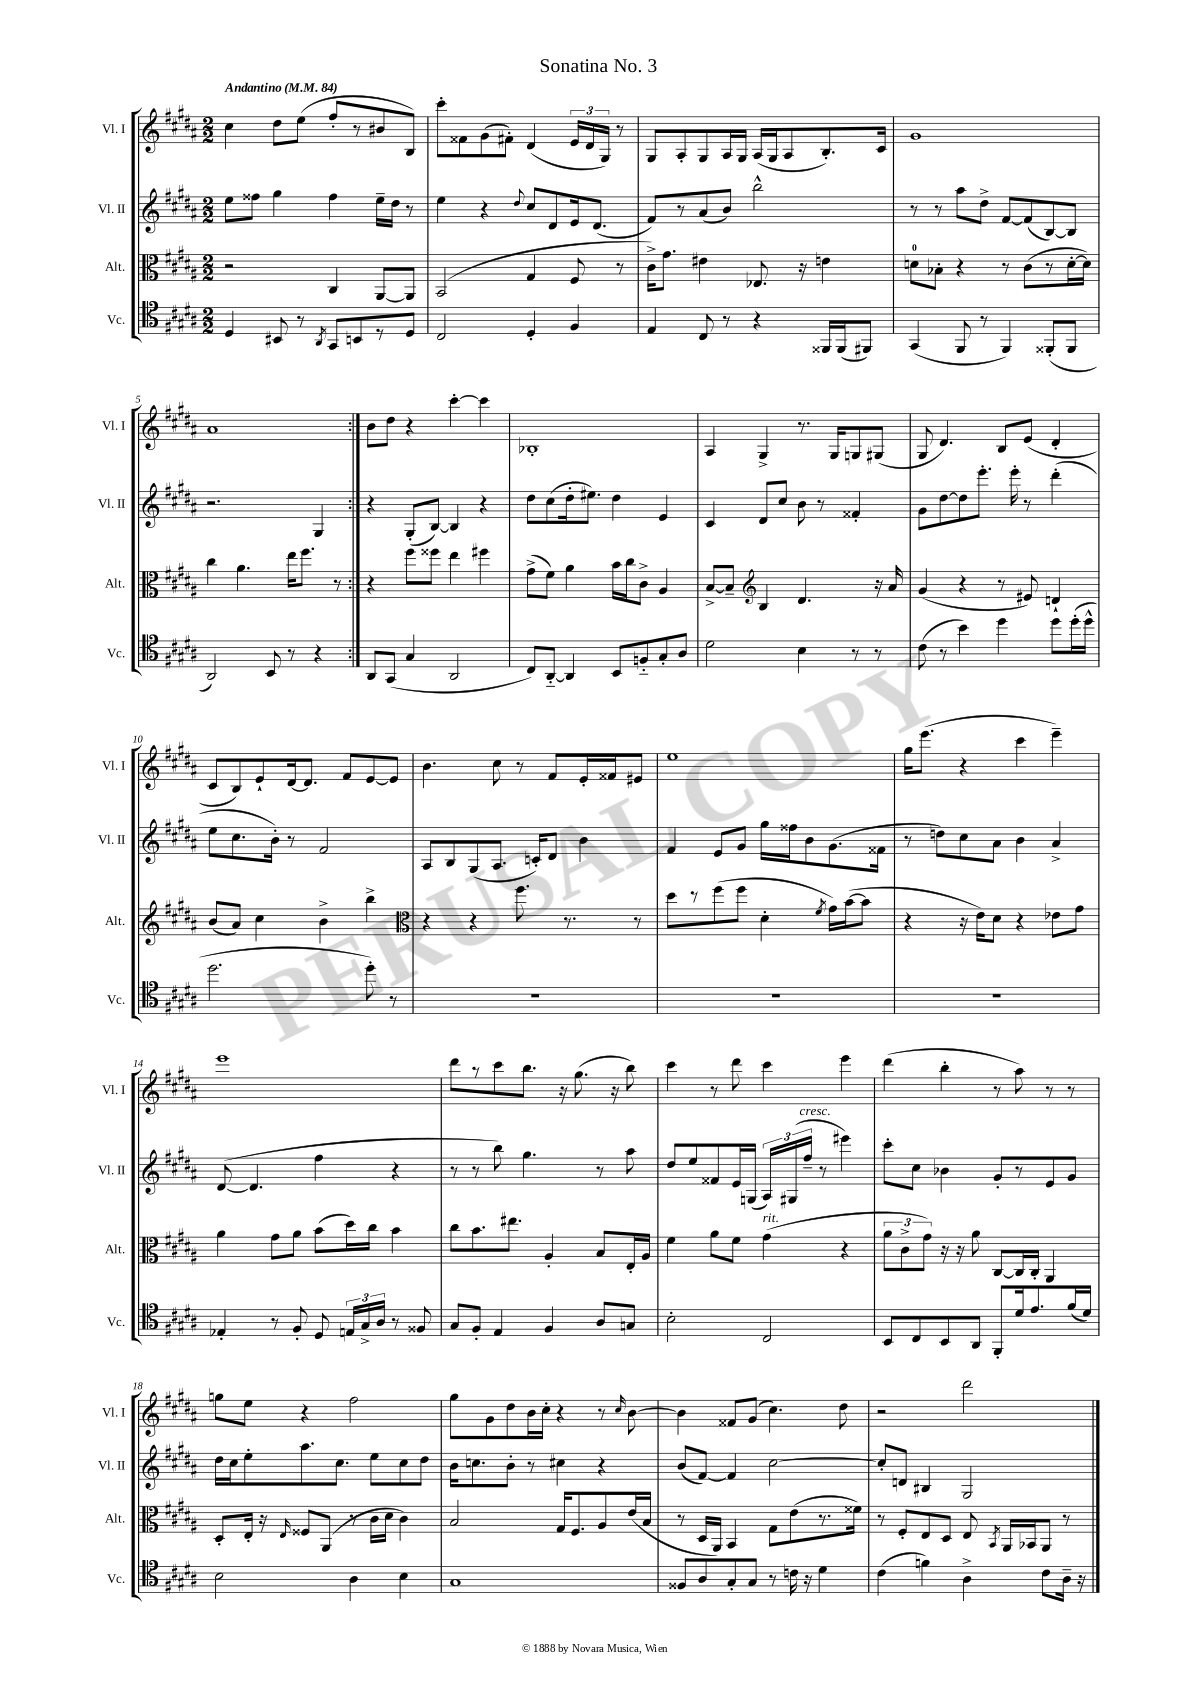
\header { title = "Sonatina No. 3" }
<<
\new StaffGroup <<
\new Staff = "s0" \with { instrumentName = "Vl. I" shortInstrumentName = "Vl. I" } {
    \clef treble \key b \major \numericTimeSignature \time 2/2 \tempo "Andantino" 4 = 84
    \autoBeamOff \repeat volta 2 { cis''4 dis''8[ e''8]( fis''8[-. r8 bis'8 b8]) |
    cis'''8[-. fisis'8 gis'8( fis'8]-.) dis'4( \tuplet 3/2 { e'16[ dis'16 gis16]) } r8 |
    gis8[ ais8-. gis8 ais16 gis16] ais16[( gis16 ais8 b8.-.) cis'16] |
    gis'1 |
    ais'1 | }
    b'8[ dis''8] r4 cis'''4~-. cis'''4 |
    bes1-. |
    ais4 gis4-> r8. gis16[ g8 gis8]( |
    gis8 dis'4.) b8[ e'8]( dis'4-. |
    cis'8[ b8) e'8-! dis'16~ dis'8.] fis'8[ e'8~ e'8] |
    b'4. cis''8 r8 fis'8[ e'16-. fisis'16 eis'8] |
    e''1 |
    gis''16[ e'''8.]( r4 cis'''4 e'''4--) |
    e'''1 |
    dis'''8[ r8 cis'''8 b''8.] r16 gis''8.( r16 b''8) |
    cis'''4 r8 dis'''8 cis'''4 e'''4 |
    dis'''4( b''4-. r8 ais''8) r8 r8 |
    g''8[ e''8] r4 fis''2 |
    gis''8[ gis'8 dis''8 b'16 cis''16]-. r4 r8 \grace { cis''16 } b'8~ |
    b'4 fisis'8[ gis'8]( cis''4.) dis''8 |
    r2 dis'''2 \bar "|." |
}
\new Staff = "s1" \with { instrumentName = "Vl. II" shortInstrumentName = "Vl. II" } {
    \clef treble \key b \major \numericTimeSignature \time 2/2
    \autoBeamOff \repeat volta 2 { e''8[ fisis''8] gis''4 fisis''4 e''16[-- dis''16] r8 |
    e''4 r4 \appoggiatura { dis''8 } cis''8[ dis'8 e'16 dis'8.]( |
    fis'8[) r8 ais'8( b'8]) b''2-^ |
    r8 r8 ais''8[ dis''8]-> fis'8[~ fis'8( b8~) b8] |
    r2. gis4 | }
    r4 gis8[-.( b8]~) b4 r4 |
    dis''8[ cis''8( dis''16-. eis''8.]) dis''4 e'4 |
    cis'4 dis'8[ cis''8] b'8 r8 fisis'4-. |
    gis'8[ dis''8~ dis''8 e'''8.]-. e'''16-. r8 dis'''4-.( |
    e''8[ cis''8. b'16]-.) r8 fis'2 |
    ais8[ b8 gis8( ais8.] c'16[-.) dis'8] b'4 |
    fis'4 e'8[ gis'8] gis''16[ fisis''16 b'8 gis'8.( fisis'16] |
    r8 d''8[) cis''8 ais'8] b'4 ais'4-> |
    dis'8~( dis'4. fis''4 r4 |
    r8 r8 b''8) gis''4. r8 ais''8 |
    dis''8[ e''8 fisis'8 e'16 g16]( \tuplet 3/2 { ais16[) gis16( fis''16]--^\markup { \italic "cresc." } } r8 eis'''4) |
    cis'''8[-. cis''8] bes'4 gis'8[-. r8 e'8 gis'8] |
    dis''16[ cis''16 e''8-. ais''8. cis''8.] e''8[ cis''8 dis''8] |
    b'16[ c''8. b'8]-. r8 cis''4 r4 |
    b'8[( fis'8]~) fis'4 cis''2~ |
    cis''8[-. d'8] bis4 gis2 \bar "|." |
}
\new Staff = "s2" \with { instrumentName = "Alt." shortInstrumentName = "Alt." } {
    \clef alto \key b \major \numericTimeSignature \time 2/2
    \autoBeamOff \repeat volta 2 { r2 cis4 ais,8[~ ais,8] |
    b,2( gis4 fis8 r8 |
    cis'16[->) gis'8.] eis'4 ees8. r16 e'4 |
    d'8[-0 bes8]-. r4 r8 cis'8[( r8 d'16~-. d'16]) |
    cis''4 ais'4. e''16[ fis''8.] r8 | }
    r4 fis''8[ fisis''8] e''4 fis''4 |
    gis'8[->( fis'8]) ais'4 b'16[ cis''16 cis'8]-> ais4 |
    b8[~-> b8]-- \clef treble b4 dis'4. r16 ais'16 |
    gis'4( r4 r8 eis'8) d'4-! |
    b'8[( ais'8]) cis''4 b'4-> b''4-> |
    \clef alto r4 r4 fis''8. r8. r8 |
    dis''8[ r8 fis''8( fis''8] dis'4-. \acciaccatura { fis'8 } gis'16[) b'16~( b'8] |
    r4 r16 e'16[) dis'8] r4 ees'8[ gis'8] |
    ais'4 gis'8[ ais'8] b'8[( dis''16) cis''16] b'4 |
    cis''8[ b'8. eis''8.] ais4-. b8[ e16-. ais16] |
    fis'4 ais'8[ fis'8] gis'4^\markup { \italic "rit." }( r4 |
    \tuplet 3/2 { ais'8[ cis'8-> gis'8]) } r16 r16 ais'8 cis8[~ cis16 cis16]-. ais,4 |
    dis8[-. e16]-. r16 \grace { e16 } fisis8[ ais,8]( r8 cis'16[ dis'16] cis'4) |
    b2 gis16[ fis8. ais8 e'16( b16] |
    r8 dis16[ ais,16]) b,4 gis8[ e'8( r8. fisis'16]) |
    r8 fis8[-. e8 dis8] e8 \acciaccatura { b,8 } ais,16[ bes,16 ais,8] r8 \bar "|." |
}
\new Staff = "s3" \with { instrumentName = "Vc." shortInstrumentName = "Vc." } {
    \clef tenor \key b \major \numericTimeSignature \time 2/2
    \autoBeamOff \repeat volta 2 { dis4 bis,8 r8 \acciaccatura { ais,8 } gis,8[ b,8 r8 dis8] |
    cis2 dis4-. fis4 |
    e4 cis8 r8 r4 fisis,16[ fisis,16( fis,8]) |
    gis,4( fis,8 r8 fis,4) fisis,8[-.( fisis,8] |
    ais,2) b,8 r8 r4 | }
    ais,8[ gis,8]( gis4 ais,2 |
    cis8[) ais,8]~-_ ais,4 b,8[ f8-_ gis8-. ais8] |
    dis'2 b4 r8 r8 |
    cis'8( r8 b'4) dis''4 dis''8[ dis''16-.( dis''16]-^ |
    dis''2. dis''8-.) r8 |
    R1 |
    R1 |
    R1 |
    ees4-. r8 fis8-. dis8 \tuplet 3/2 { e16[ gis16-> ais16] } r8 fisis8 |
    gis8[ fis8]-. e4 fis4 ais8[ g8] |
    b2-. cis2 |
    b,8[ cis8 b,8 ais,8] fis,8[-. dis'16 e'8. fis'16( dis'16]) |
    b2 ais4 b4 |
    gis1 |
    fisis8[ ais8 gis8-. gis8] r8 c'16 r16 dis'4 |
    cis'4( f'4) ais4-> cis'8[ ais16]-- r16 \bar "|." |
}
>>
>>
